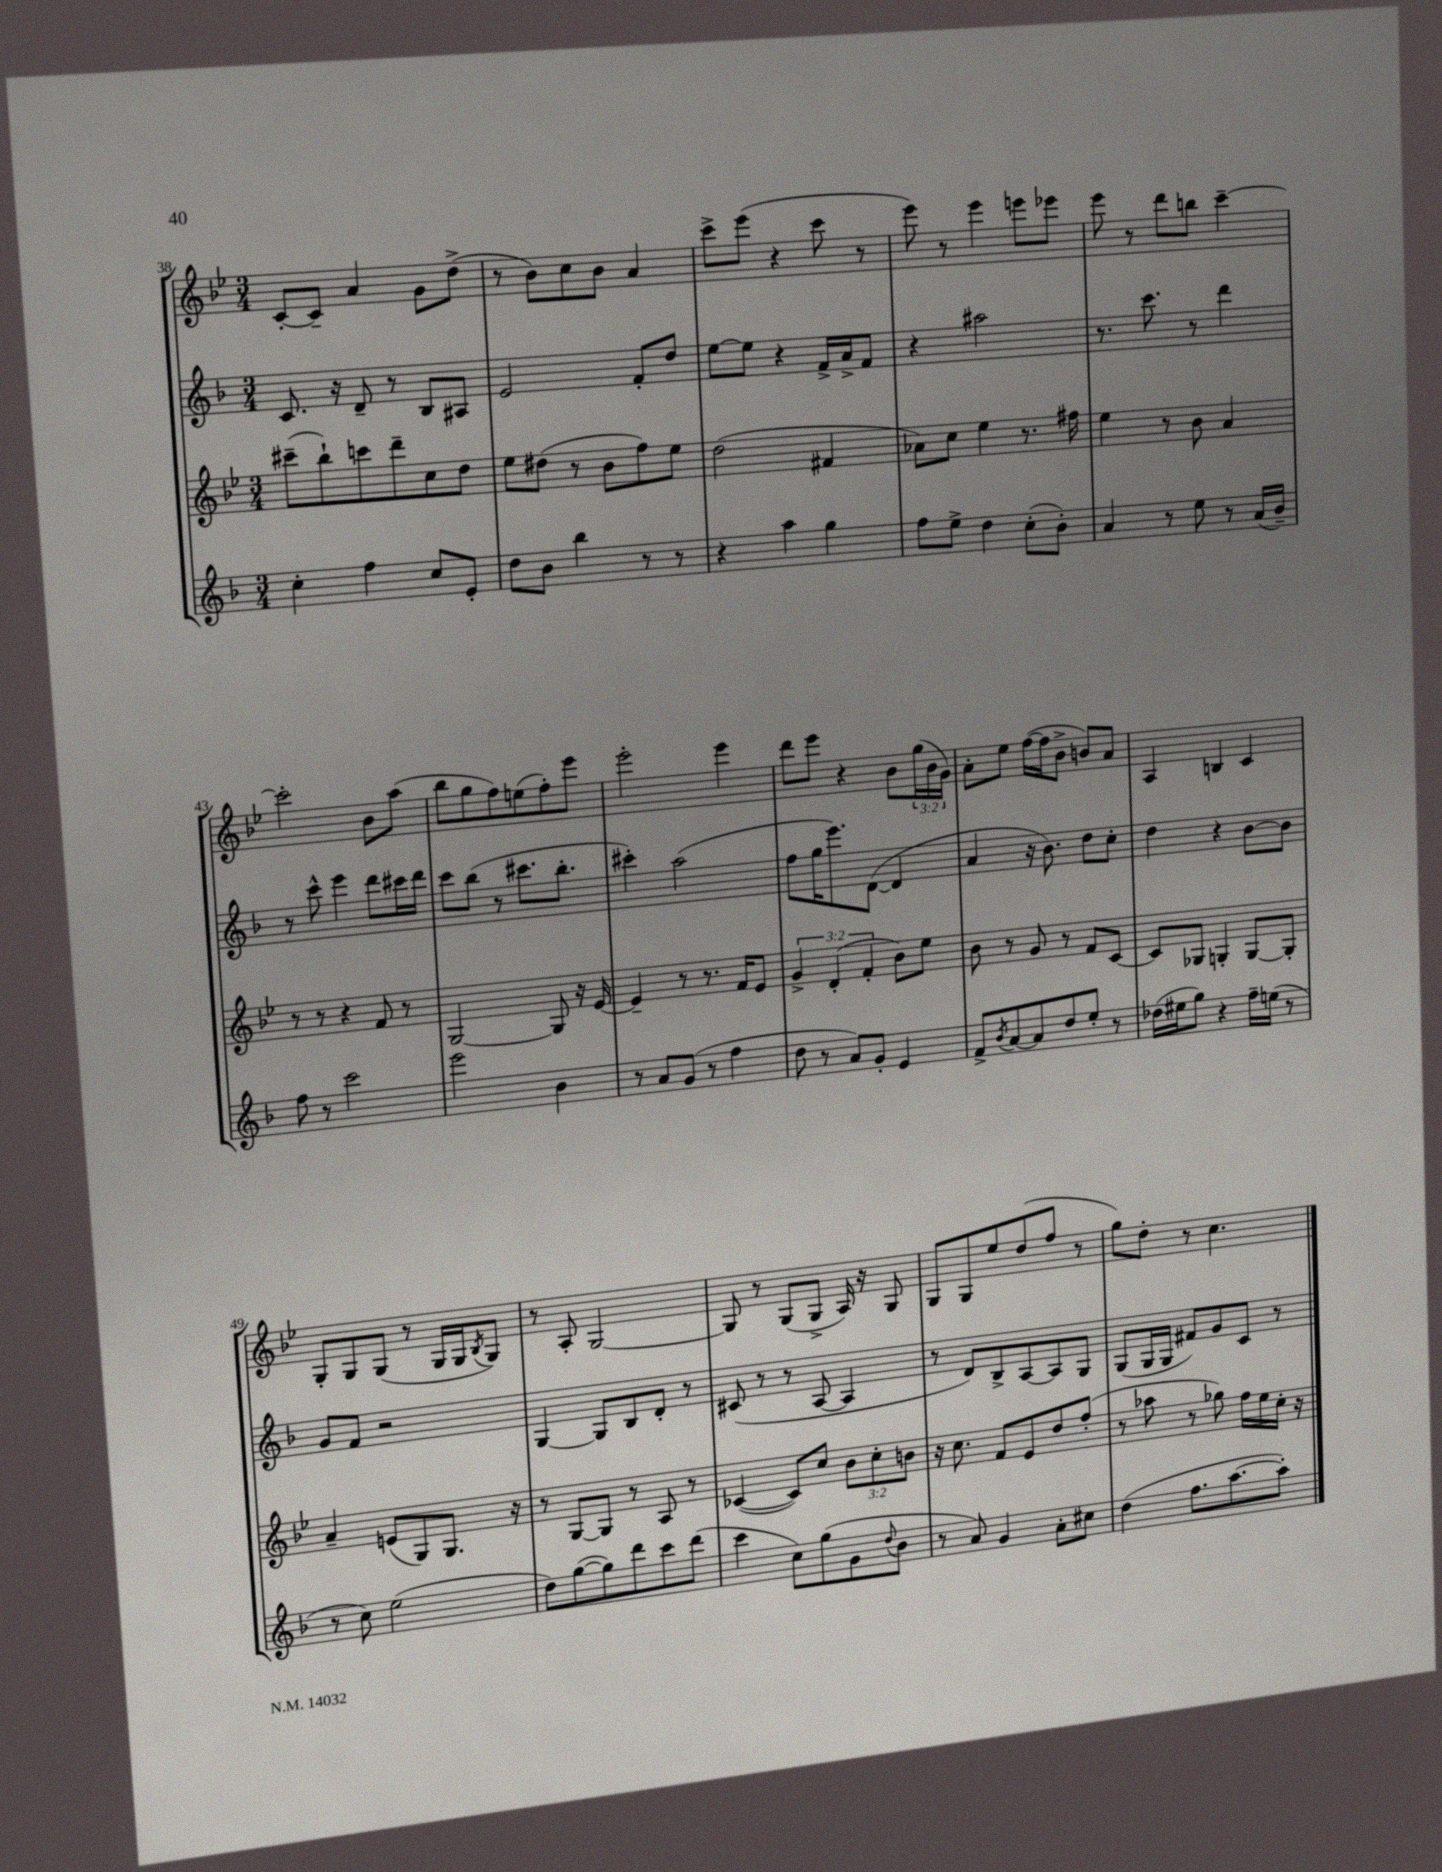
<<
\new StaffGroup <<
\new Staff = "s0" {
    \clef treble \key bes \major \numericTimeSignature \time 3/4 \override Staff.TupletNumber.text = #tuplet-number::calc-fraction-text
    c'8~-. c'8-- a'4 g'8 d''8->( |
    r8 bes'8) c''8 bes'8 a'4 |
    c'''8-> ees'''8( r4 c'''8 r8 |
    ees'''8) r8 ees'''4 e'''8 ees'''8 |
    ees'''8 r8 d'''8 b''8 c'''4~-- |
    c'''2-. bes'8 a''8( |
    bes''8 g''8 f''8) e''8( f''8-.) ees'''8 |
    ees'''2-. ees'''4 |
    d'''8 ees'''8 r4 bes'8 \tuplet 3/2 { g''16( bes'16 g'16) } |
    a'8-. ees''8 f''16~( f''16 bes'8-> b'8) a'8 |
    a4 b4 c'4 |
    g8-. g8 g8( r8 g16 g16 \acciaccatura { bes8 } g8) |
    r8 a8-. g2~ |
    g8 r8 g8( g8-> a16) r16 g8 |
    g8 g8 ees''8 d''8( f''8 r8 |
    g''8) d''8-. r8 c''4. \bar "|." |
}
\new Staff = "s1" {
    \clef treble \key f \major \numericTimeSignature \time 3/4
    c'8. r16 d'8-- r8 bes8 ais8 |
    e'2 f'8-. d''8 |
    e''8~ e''8 r4 f'16-> a'16-> f'8 |
    r4 ais''2 |
    r8. c'''8. r8 d'''4 |
    r8 c'''8-^ e'''4 d'''8 cis'''16 d'''16 |
    c'''8 bes''8( r8 cis'''8. bes''8.-. |
    cis'''4-.) a''2( |
    f''8 g''16 e'''8.) d'8~( d'4 |
    a'4 r16 bes'8.) d''8 c''8-. |
    d''4 r4 bes'8~ bes'8 |
    g'8 f'8 r2 |
    g4~ g8 bes8 d'8-. r8 |
    cis'8( r8 r8 a8~ a4 |
    r8 d'8) bes8-> a8~ a8 g8 |
    g8( g16 g16 fis'8) g'8 c'8 r8 \bar "|." |
}
\new Staff = "s2" {
    \clef treble \key bes \major \numericTimeSignature \time 3/4 \override Staff.TupletNumber.text = #tuplet-number::calc-fraction-text
    cis'''8--( bes''8-!) c'''8 d'''8-- c''8 d''8 |
    ees''8 dis''8( r8 bes'8 f''8) ees''8 |
    d''2( fis'4 |
    aes'8) c''8 ees''4 r8. fis''16 |
    ees''4 r8 bes'8 a'4 |
    r8 r8 r4 f'8 r8 |
    g2~ g8 r16 ees'16~ |
    ees'4-- r8 r8. f'16 ees'8 |
    \tuplet 3/2 { g'4-> d'4-.( f'4-. } bes'8) ees''8 |
    bes'8 r8 g'8 r8 f'8 c'8~ |
    c'8 ges8 g4-. g8~ g8-. |
    a'4-- e'8( g8) g8. r16 |
    r8 g8~ g8 r8 a8 r8 |
    ces'4~( ces'8) c''8 \tuplet 3/2 { bes'8 c''8-. b'8 } |
    r16 c''8. f'8 ees'8 d''8 f''8-.( |
    r8 aes''8 r8 ges''8) f''16 ees''16 c''16-. r16 \bar "|." |
}
\new Staff = "s3" {
    \clef treble \key f \major \numericTimeSignature \time 3/4
    c''4-. f''4 c''8 e'8-. |
    d''8 bes'8 bes''4 r8 r8 |
    r4 a''4 g''4 |
    f''8 e''8-> d''4 c''8-.( bes'8-.) |
    a'4 r8 e''8 r8 a'16( bes'16--) |
    f''8 r8 c'''2 |
    e'''2 bes'4 |
    r8 a'8 g'8( r8 f''4 |
    d''8 r8 a'8) g'8-. e'4 |
    f'8-> \acciaccatura { bes'8 } a'8~ a'8 d''8 e''8-. r8 |
    des''16( eis''16 g''8) r4 f''16-- e''16( r8 |
    r8 c''8) e''2( |
    d''8) g''8~( g''8) d'''8 c'''8 d'''8( |
    c'''4 c''8) g''8( g'8 \appoggiatura { d''8 } bes'8 |
    r8 a'8) g'4 a'8-. cis''8 |
    d''4( f''8. a''8.~ a''8-.) \bar "|." |
}
>>
>>
\layout { \context { \Score currentBarNumber = #38 } }
